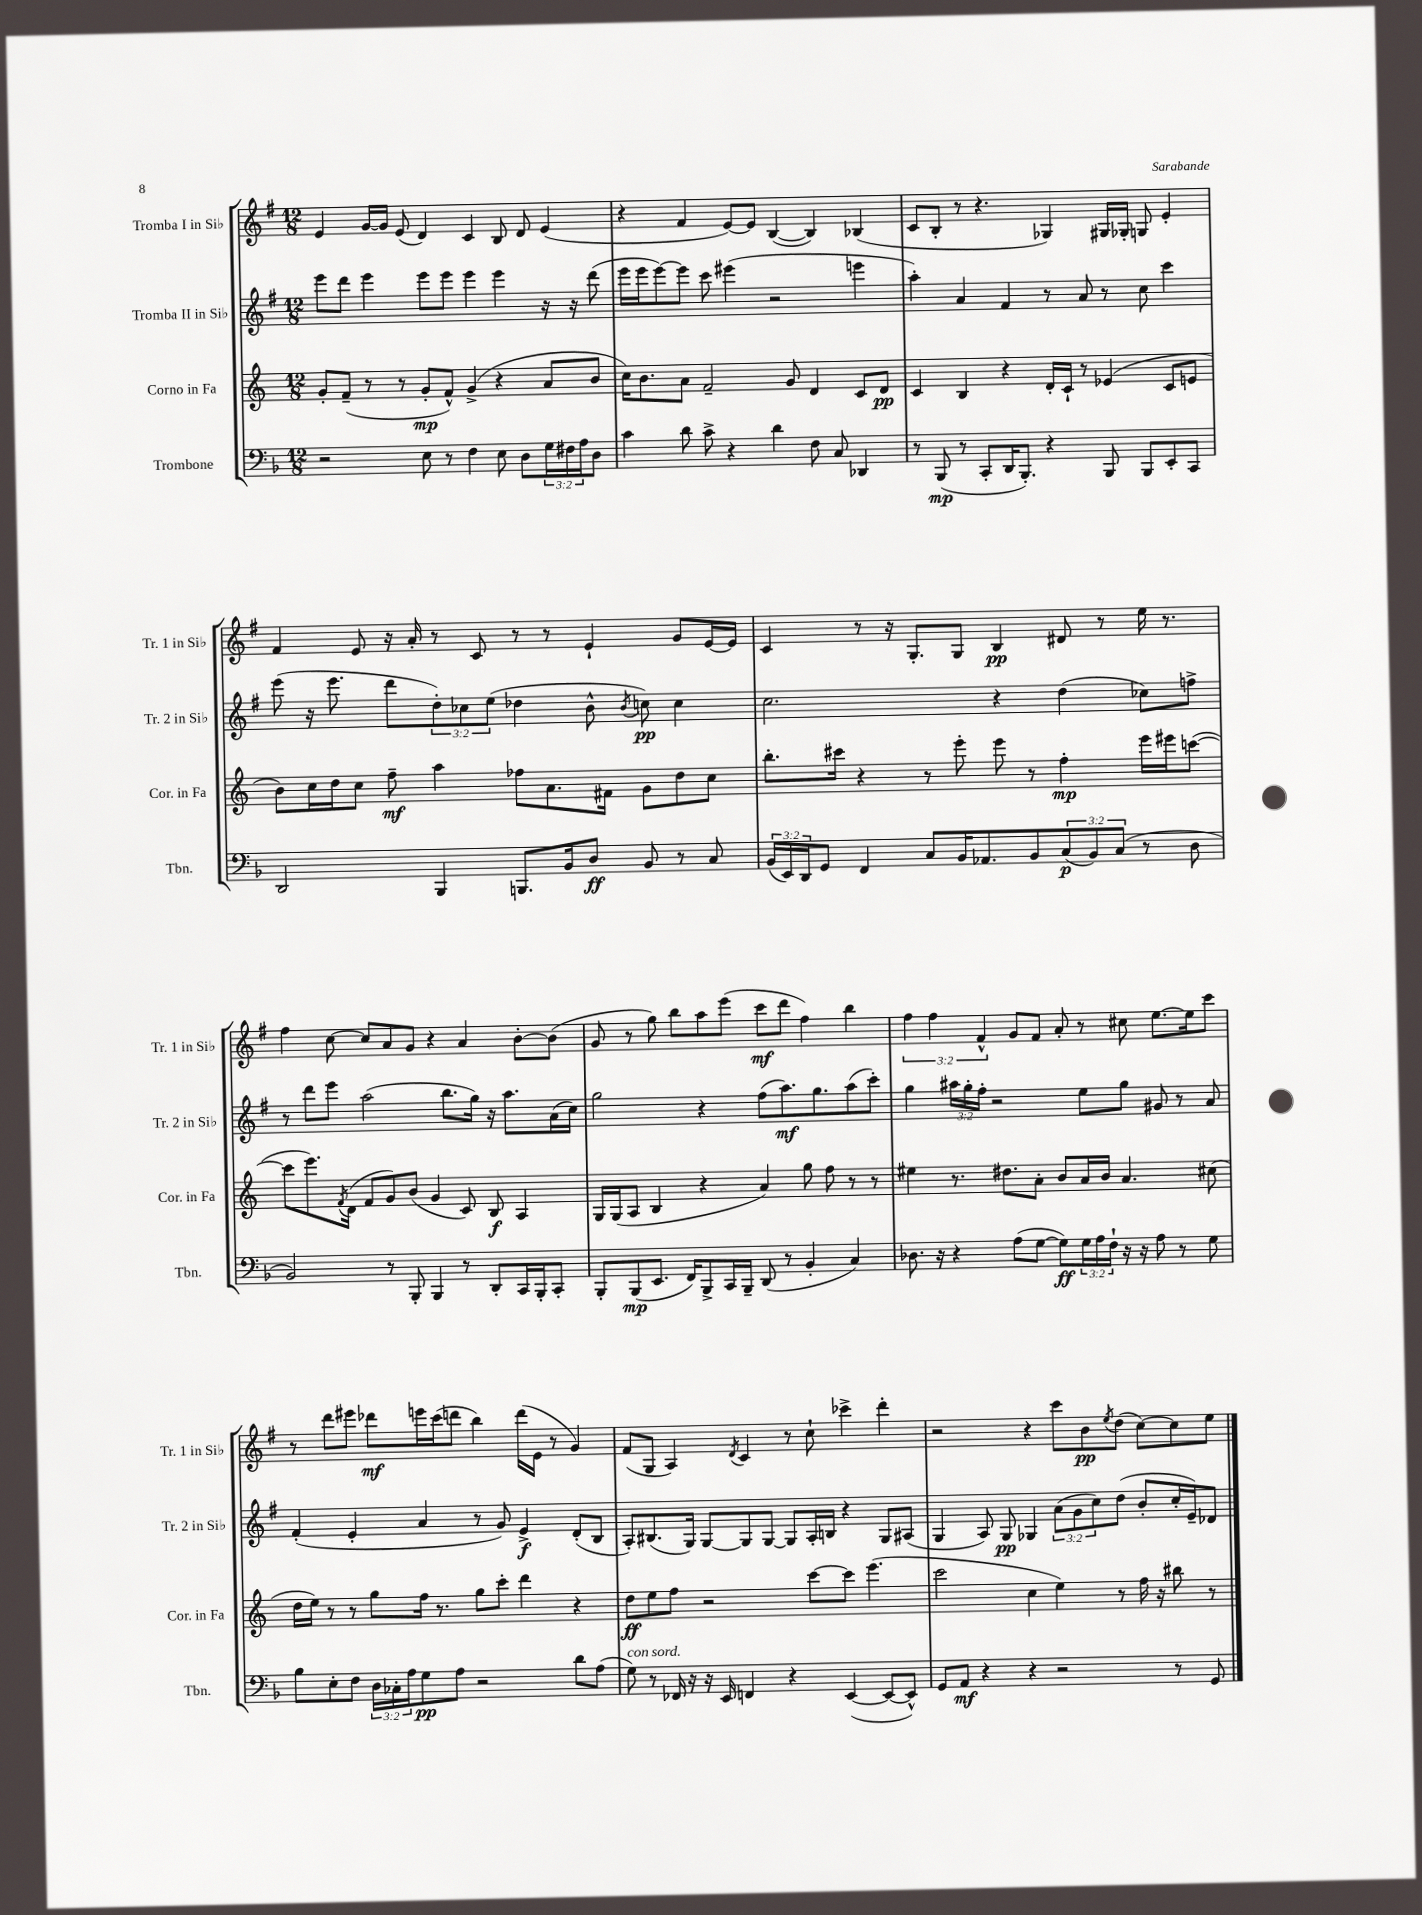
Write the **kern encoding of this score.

**kern	**dynam	**kern	**dynam	**kern	**dynam	**kern	**dynam
*part4	*part4	*part3	*part3	*part2	*part2	*part1	*part1
*staff4	*staff4	*staff3	*staff3	*staff2	*staff2	*staff1	*staff1
*I"Trombone	*	*I"Corno in Fa	*	*I"Tromba II in Si♭	*	*I"Tromba I in Si♭	*
*I'Tbn.	*	*I'Cor. in Fa	*	*I'Tr. 2 in Si♭	*	*I'Tr. 1 in Si♭	*
*clefF4	*	*clefG2	*	*clefG2	*	*clefG2	*
*k[b-]	*	*k[]	*	*k[f#]	*	*k[f#]	*
*M12/8	*	*M12/8	*	*M12/8	*	*M12/8	*
=96	=96	=96	=96	=96	=96	=96	=96
2r	.	8g'/L	.	8eee\L	.	4e/	.
.	.	(8f~/J	.	8ddd\J	.	.	.
.	.	8r	.	4eee\	.	[16g/LL	.
.	.	.	.	.	.	16g/JJ]	.
.	.	8r	.	.	.	(8e/	.
8E\	.	8g'/L	mp	8eee\L	.	4d/)	.
8r	.	8f^^/J)	.	8eee\J	.	.	.
4F\	.	(4g^/	.	4eee\	.	4c/	.
8E\	.	4r	.	4eee\	.	8B/	.
8D\L	.	.	.	.	.	8d/	.
24G\L	.	8a/L	.	16r	.	(4e/	.
24F#X\	.	.	.	.	.	.	.
.	.	.	.	16r	.	.	.
24A\J	.	.	.	.	.	.	.
8D\J	.	8b/J	.	(8ddd\	.	.	.
=97	=97	=97	=97	=97	=97	=97	=97
4c\	.	16cc\KL)	.	16eee\LL	.	4r	.
.	.	8.b\	.	16eee\J	.	.	.
.	.	.	.	[8eee\)	.	.	.
8d\	.	8a\J	.	8eee\J]	.	4f#/	.
8c^\	.	2f~/	.	8ccc\	.	.	.
4r	.	.	.	(4eee#X\	.	[8e/L)	.
.	.	.	.	.	.	8e/J]	.
4d\	.	.	.	2r	.	([4B/	.
.	.	8g/	.	.	.	.	.
8F\	.	4d/	.	.	.	4B/])	.
8C/	.	.	.	.	.	.	.
4DD-X/	.	8c/L	.	4eeen\	.	(4B-X/	.
.	.	8d/J	pp	.	.	.	.
=98	=98	=98	=98	=98	=98	=98	=98
8r	.	4c/	.	4aa'\)	.	8c/L	.
(8BBB-/	mp	.	.	.	.	8B'/J	.
8r	.	4B/	.	4a/	.	8r	.
8CC'/L	.	.	.	.	.	4.r	.
16DD/K	.	4r	.	4f#/	.	.	.
8.BBB-'/J)	.	.	.	.	.	.	.
4r	.	16d'/LL	.	8r	.	4G-X/)	.
.	.	16c`/JJ	.	.	.	.	.
.	.	8r	.	8a/	.	.	.
8BBB-/	.	(4e-X/	.	8r	.	16G#X/LL	.
.	.	.	.	.	.	16G-X'/JJ	.
8BBB-/L	.	.	.	8cc\	.	8Gn/	.
8EE'/	.	8c/L	.	4ccc\	.	4e'/	.
8CC/J	.	8en/J	.	.	.	.	.
!!LO:LB:g=z
=99	=99	=99	=99	=99	=99	=99	=99
2DD/	.	8b\L)	.	(8eee\	.	4f#/	.
.	.	16cc\L	.	16r	.	.	.
.	.	16dd\J	.	8.eee\	.	.	.
.	.	8cc\J	.	.	.	8e/	.
.	.	8ff~\	mf	8ddd\L	.	16r	.
.	.	.	.	.	.	16a'/	.
4BBB-/	.	4aa\	.	12dd'\)	.	8r	.
.	.	.	.	12cc-X\	.	.	.
.	.	.	.	.	.	8c/	.
.	.	.	.	(12ee\J	.	.	.
8.BBBn/L	.	8ff-X\L	.	4dd-X\	.	8r	.
.	.	8.a\	.	.	.	8r	.
16BB-/k	.	.	.	.	.	.	.
8D/J	ff	.	.	8b^^\	.	4e`/	.
.	.	16f#X\Jk	.	.	.	.	.
.	.	.	.	8qb/	.	.	.
8BB-/	.	8g\L	.	8ccn\)	pp	.	.
8r	.	8dd\	.	4cc\	.	8g/L	.
8C/	.	8cc\J	.	.	.	[16e/L	.
.	.	.	.	.	.	16e/JJ]	.
=100	=100	=100	=100	=100	=100	=100	=100
(24BB-/LL	.	8.bb'\L	.	2.cc\	.	4c/	.
24EE/)	.	.	.	.	.	.	.
24DD/J	.	.	.	.	.	.	.
8GG/J	.	.	.	.	.	.	.
.	.	16ccc#X\Jk	.	.	.	.	.
4FF/	.	4r	.	.	.	8r	.
.	.	.	.	.	.	16r	.
.	.	.	.	.	.	8.G'/L	.
8C/L	.	8r	.	.	.	.	.
16BB-/K	.	8eee'\	.	.	.	8G/J	.
8.AA-X/	.	.	.	.	.	.	.
.	.	8eee\	.	4r	.	4B/	pp
8BB-/	.	8r	.	.	.	.	.
(12C/	p	4ff'\	mp	(4dd\	.	8d#X/	.
12BB-/)	.	.	.	.	.	.	.
.	.	.	.	.	.	8r	.
(12C/J	.	.	.	.	.	.	.
8r	.	16eee\LL	.	8cc-X\L)	.	16ee\	.
.	.	16eee#X\J	.	.	.	8.r	.
8D\	.	([8cccn\J	.	8ffn^\J	.	.	.
!!LO:LB:g=z
=101	=101	=101	=101	=101	=101	=101	=101
2BB-/)	.	8ccc\L]	.	8r	.	4ff#\	.
.	.	8.eee\)	.	8ddd\L	.	.	.
.	.	.	.	8eee\J	.	[8cc\	.
.	.	8qf/	.	.	.	.	.
.	.	(16d\Jk	.	.	.	.	.
.	.	8f/L	.	(2aa\	.	8cc/L]	.
8r	.	8g/)	.	.	.	8a/	.
8BBB-'/	.	(8b/J	.	.	.	8g/J	.
4BBB-/	.	4g/	.	.	.	4r	.
.	.	.	.	8.bb\L	.	.	.
8r	.	8c/)	.	.	.	4a/	.
.	.	.	.	16gg\Jk)	.	.	.
8DD'/L	.	8B/	f	16r	.	.	.
.	.	.	.	8.aa\L	.	.	.
16CC/L	.	4A/	.	.	.	[8b'\L	.
16BBB-'/J	.	.	.	.	.	.	.
8CC'/J	.	.	.	(16a\L	.	(8b\J]	.
.	.	.	.	16cc\JJ)	.	.	.
=102	=102	=102	=102	=102	=102	=102	=102
8BBB-'/L	.	16G/LL	.	2gg\	.	8g/	.
.	.	(16G/J	.	.	.	.	.
(8BBB-/	mp	8A/J	.	.	.	8r	.
8.EE/J	.	4B/	.	.	.	8gg\)	.
.	.	.	.	.	.	8bb\L	.
16FF/KL)	.	.	.	.	.	.	.
8BBB-^/	.	4r	.	4r	.	8aa\	.
16CC/L	.	.	.	.	.	(8eee\J	.
16BBB-~/JJ	.	.	.	.	.	.	.
(8DD/	.	4a/)	.	(8ff#\L	.	8ccc\L	mf
8r	.	.	.	8.aa\)	mf	8ddd\J	.
4BB-'/	.	8gg\	.	.	.	4ff#\)	.
.	.	.	.	8.gg\	.	.	.
.	.	8ff\	.	.	.	.	.
4C/)	.	8r	.	(8aa\	.	4bb\	.
.	.	8r	.	8ccc'\J)	.	.	.
=103	=103	=103	=103	=103	=103	=103	=103
8.D-X\	.	4ee#X\	.	4gg\	.	6ff#\	.
.	.	.	.	.	.	6ff#\	.
16r	.	.	.	.	.	.	.
4r	.	8.r	.	24aa#X\LL	.	.	.
.	.	.	.	24gg'\	.	.	.
.	.	.	.	24ff#'\JJ	.	6f#^^/	.
.	.	.	.	2r	.	.	.
.	.	8.dd#X\L	.	.	.	.	.
(8A\L	.	.	.	.	.	8g/L	.
[8G\J	.	8a'\J	.	.	.	8f#/J	.
8G\L])	ff	8b/L	.	.	.	8a'/	.
24G\L	.	16a/L	.	8ee\L	.	8r	.
24A\	.	.	.	.	.	.	.
.	.	16b/JJ	.	.	.	.	.
24F`\JJ	.	.	.	.	.	.	.
16r	.	4.a/	.	8gg\J	.	8cc#X\	.
16r	.	.	.	.	.	.	.
8A\	.	.	.	8g#X/	.	[8.ee\L	.
8r	.	.	.	8r	.	.	.
.	.	.	.	.	.	16ee\k]	.
8G\	.	(8cc#X\	.	8a/	.	8ccc\J	.
!!LO:LB:g=z
=104	=104	=104	=104	=104	=104	=104	=104
8B-\L	.	16dd\LL	.	(4f#'/	.	8r	.
.	.	16ee\JJ)	.	.	.	.	.
8E'\	.	8r	.	.	.	8ddd\L	.
8F\J	.	8r	.	4e'/	.	8eee#X\J	.
24D\LL	.	8gg\L	.	.	.	8ddd-X\L	mf
24C-X'\	.	.	.	.	.	.	.
24A\J	.	.	.	.	.	.	.
8G\	pp	16ff\Jk	.	4a/	.	16eeen\L	.
.	.	8.r	.	.	.	(16ccc\J	.
8A\J	.	.	.	.	.	8dddn\J	.
2r	.	8gg\L	.	8r	.	4bb\)	.
.	.	8ccc'\J	.	8g/)	.	.	.
.	.	4ddd\	.	4e^/	f	(16ddd\LL	.
.	.	.	.	.	.	16e\JJ	.
.	.	.	.	.	.	8r	.
8d\L	.	4r	.	(8d'/L	.	4g/)	.
(8A\J	.	.	.	8B/J	.	.	.
=105	=105	=105	=105	=105	=105	=105	=105
!LO:TX:a:i:t=con sord.	!	!	!	!	!	!	!
8G\)	.	8dd\L	ff	8A'/L)	.	(8f#/L	.
8r	.	8ee\	.	(8.B#X/	.	8G/J	.
16FF-X/	.	8ff\J	.	.	.	4A/)	.
16r	.	.	.	16G/Jk)	.	.	.
16r	.	2r	.	[8G/L	.	.	.
16EE/	.	.	.	.	.	.	.
.	.	.	.	.	.	8qd/	.
4FFn/	.	.	.	8G/]	.	4c/	.
.	.	.	.	[8G/J	.	.	.
4r	.	.	.	8G/L]	.	8r	.
.	.	[8ccc\L	.	16A'/L	.	8cc`\	.
.	.	.	.	16Bn/JJ	.	.	.
([4EE/	.	8ccc\J]	.	4r	.	4ccc-X^\	.
.	.	(4.eee\	.	.	.	.	.
8EE/L_	.	.	.	8G/L	.	4ddd'\	.
8EE^^/J])	.	.	.	(8A#X/J	.	.	.
=106	=106	=106	=106	=106	=106	=106	=106
8GG/L	.	2ccc\	.	4G/	.	2r	.
8AA/J	mf	.	.	.	.	.	.
4r	.	.	.	8A/)	.	.	.
.	.	.	.	8G/	pp	.	.
4r	.	4cc\	.	4G-X/	.	4r	.
2r	.	4ee\)	.	(12a\L	.	8ccc\L	.
.	.	.	.	12g\	.	.	.
.	.	.	.	.	.	8b\	pp
.	.	.	.	12cc\)	.	.	.
.	.	.	.	.	.	8qee/	.
.	.	8r	.	(8dd\J	.	(8dd\J	.
.	.	16ff\	.	8b'/L	.	[8cc\L)	.
.	.	16r	.	.	.	.	.
8r	.	8bb#X\	.	16cc'/L	.	8cc\]	.
.	.	.	.	16e~/J)	.	.	.
8GG/	.	8r	.	8d-X/J	.	8ee\J	.
==	==	==	==	==	==	==	==
*-	*-	*-	*-	*-	*-	*-	*-
